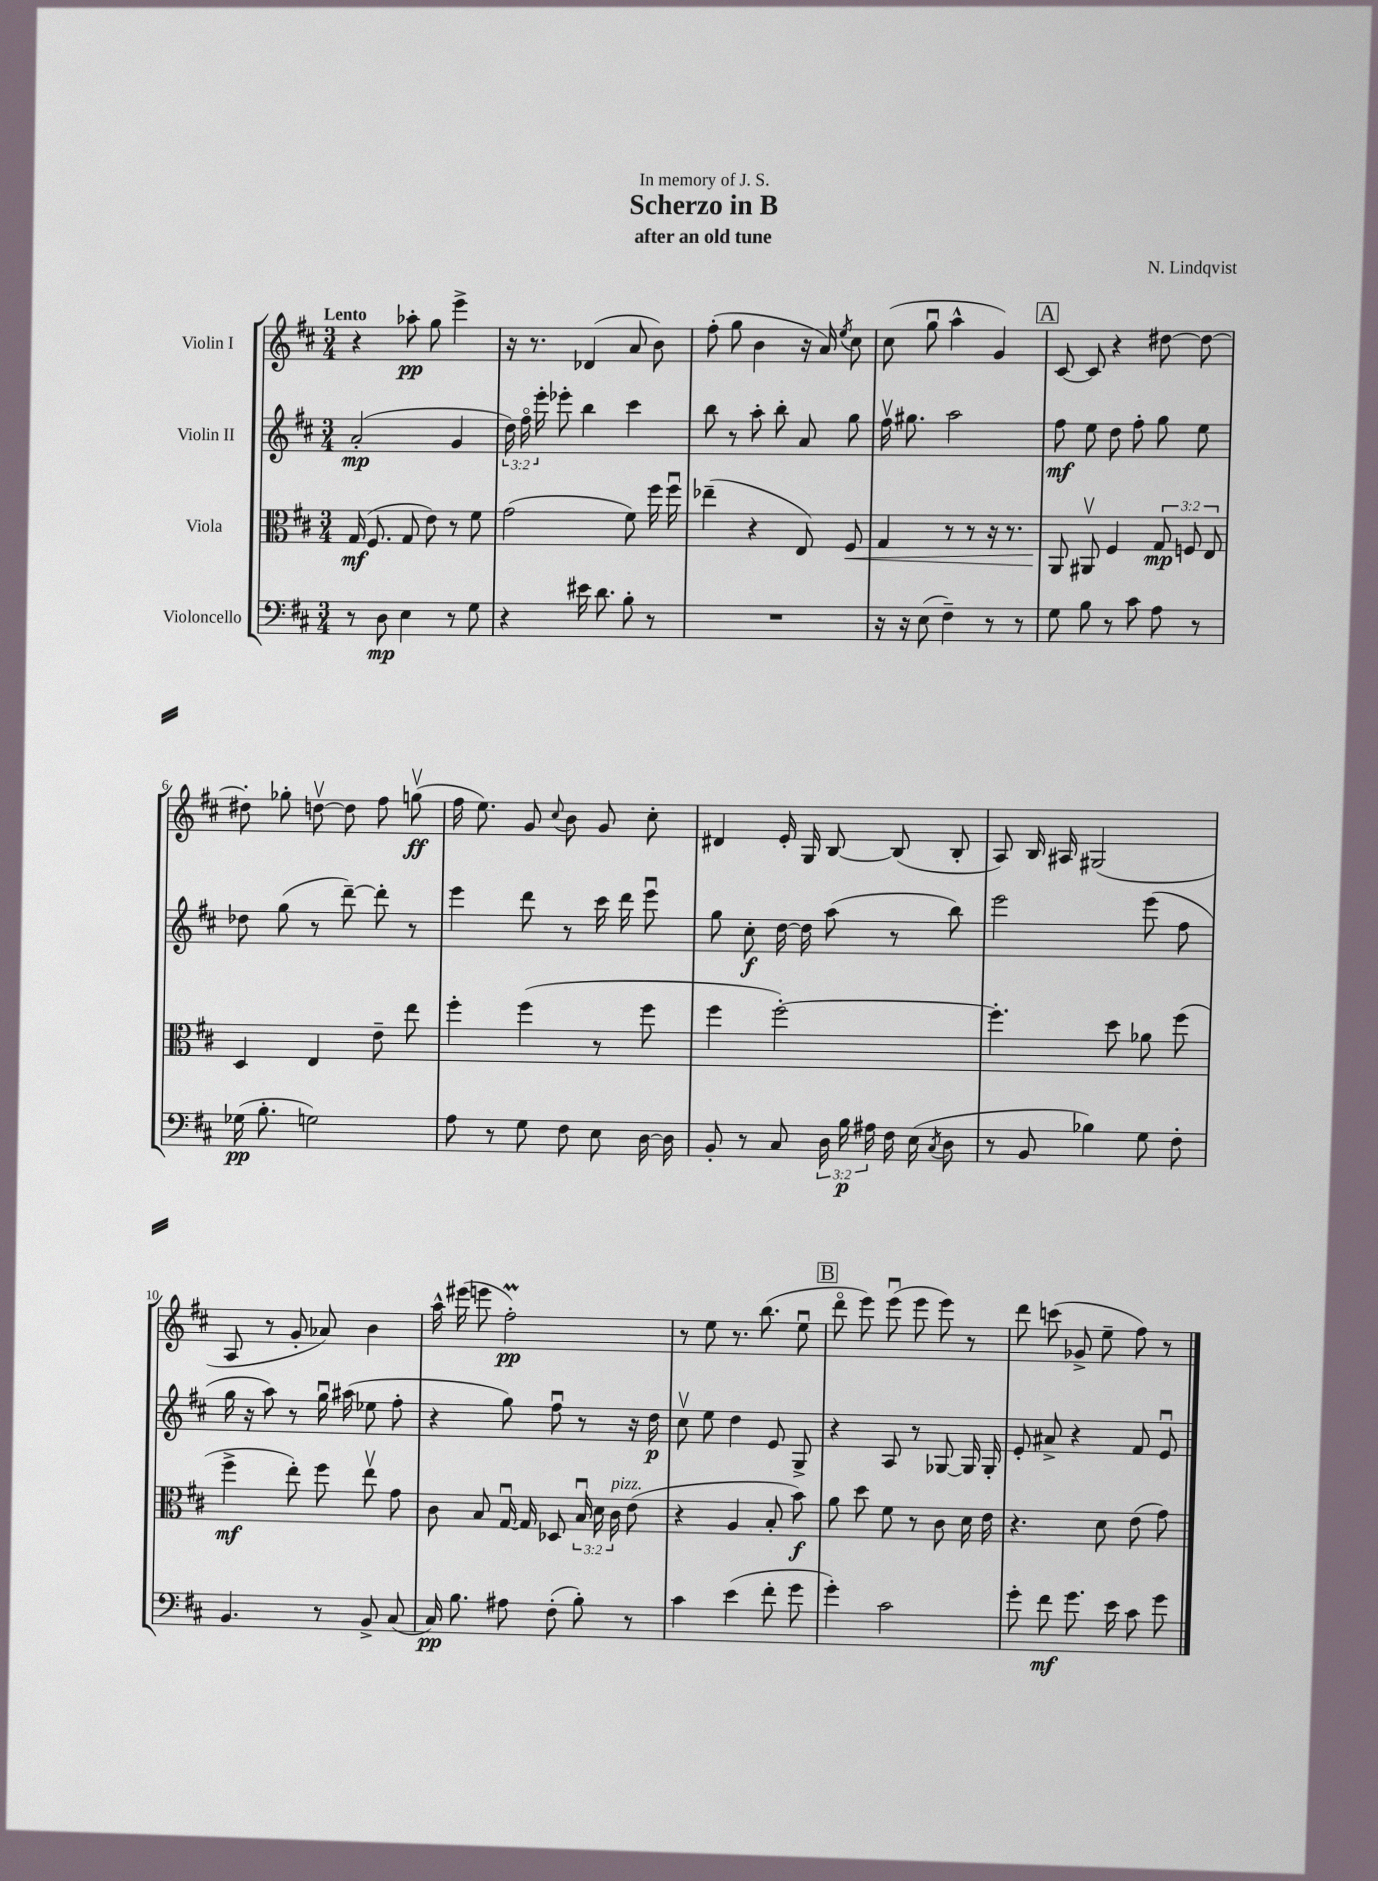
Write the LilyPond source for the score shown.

\header { title = "Scherzo in B" composer = "N. Lindqvist" subtitle = "after an old tune" dedication = "In memory of J. S." }
<<
\new StaffGroup <<
\new Staff = "s0" \with { instrumentName = "Violin I" } {
    \clef treble \key d \major \numericTimeSignature \time 3/4 \tempo "Lento"
    \autoBeamOff r4 aes''8-.\pp g''8 e'''4-> |
    r16 r8. des'4( a'8 b'8) |
    fis''8-.( g''8 b'4 r16 a'16) \acciaccatura { e''8 } cis''8 |
    cis''8( g''8\downbow a''4-^ g'4) |
    \mark \markup { \box "A" } cis'8~ cis'8 r4 dis''8~ dis''8~ |
    dis''8-. ges''8-. d''8~\upbow d''8 fis''8 g''8\upbow\ff( |
    fis''16 e''8.) g'8 \appoggiatura { cis''8 } b'8 g'8 cis''8-. |
    dis'4 e'16-. g16 b8~ b8( b8-. |
    a8) b16 ais16 gis2( |
    a8 r8 g'8-. aes'8) b'4 |
    a''16-^ eis'''16( e'''8 fis''2-.\prall\pp) |
    r8 e''8 r8. b''8.( e''8\downbow |
    \mark \markup { \box "B" } d'''8\flageolet e'''8) e'''8\downbow( e'''8 e'''8) r8 |
    d'''8 c'''8( ges'8-> e''8-- fis''8) r8 \bar "|." |
}
\new Staff = "s1" \with { instrumentName = "Violin II" } {
    \clef treble \key d \major \numericTimeSignature \time 3/4 \override Staff.TupletNumber.text = #tuplet-number::calc-fraction-text
    \autoBeamOff a'2-.\mp( g'4 |
    \tuplet 3/2 { d''16) fis''16\flageolet e'''16-. } ees'''8-. b''4 cis'''4 |
    b''8 r8 a''8-. b''8-. a'8 g''8 |
    fis''16\upbow gis''8. a''2 |
    \mark \markup { \box "A" } fis''8\mf e''8 d''8 fis''8-. g''8 e''8 |
    des''8 g''8( r8 d'''8~--) d'''8-. r8 |
    e'''4 d'''8 r8 cis'''16 d'''16 e'''8\downbow |
    g''8 cis''8-.\f d''16~ d''16 a''8( r8 b''8) |
    e'''2 e'''8( fis''8 |
    g''16 r16 a''8) r8 g''16\downbow ais''16( ees''8 fis''8-. |
    r4 g''8) fis''8\downbow r8 r16 d''16\p |
    cis''8\upbow e''8 d''4 e'8 g8-> |
    \mark \markup { \box "B" } r4 a8 r8 ges8~ ges16 ges16-. |
    e'8-. ais'8-> r4 fis'8 e'8\downbow \bar "|." |
}
\new Staff = "s2" \with { instrumentName = "Viola" } {
    \clef alto \key d \major \numericTimeSignature \time 3/4 \override Staff.TupletNumber.text = #tuplet-number::calc-fraction-text
    \autoBeamOff g16\mf( fis8. g8 e'8) r8 fis'8 |
    g'2( fis'8) fis''16 fis''16\downbow |
    ees''4--( r4 e8) fis8\< |
    g4 r8 r8 r16 r8. |
    \mark \markup { \box "A" } a,8\! ais,8\upbow fis4 \tuplet 3/2 { g8\mp f8 e8 } |
    d4 e4 e'8-- e''8 |
    fis''4-. fis''4( r8 fis''8 |
    fis''4 fis''2~-.) |
    fis''4.-. d''8 aes'8 fis''8( |
    fis''4->\mf e''8-.) fis''8 e''8\upbow g'8 |
    cis'8 b8 g16~\downbow g16 des8 \tuplet 3/2 { b16\downbow d'16 cis'16^\markup { \italic "pizz." } } e'8( |
    r4 a4 b8-. b'8\f) |
    \mark \markup { \box "B" } a'8 d''8 fis'8 r8 cis'8 d'16 e'16 |
    r4. d'8 e'8( g'8) \bar "|." |
}
\new Staff = "s3" \with { instrumentName = "Violoncello" } {
    \clef bass \key d \major \numericTimeSignature \time 3/4 \override Staff.TupletNumber.text = #tuplet-number::calc-fraction-text
    \autoBeamOff r8 d8\mp e4 r8 g8 |
    r4 eis'16 d'8. b8-. r8 |
    R2. |
    r16 r16 e8( fis4--) r8 r8 |
    \mark \markup { \box "A" } g8 b8 r8 cis'8 a8 r8 |
    ges16\pp( b8.-. g2) |
    a8 r8 g8 fis8 e8 d16~ d16 |
    b,8-. r8 cis8 \tuplet 3/2 { d16 b16\p ais16 } fis16 e16( \acciaccatura { cis8 } d8 |
    r8 b,8 bes4) g8 fis8-. |
    b,4. r8 b,8-> cis8( |
    cis16\pp) b8. ais8 fis8-.( b8-.) r8 |
    cis'4 e'4( fis'8-. g'8 |
    \mark \markup { \box "B" } g'4-.) cis'2 |
    g'8-. fis'8\mf g'8. e'16 cis'8 g'8 \bar "|." |
}
>>
>>
